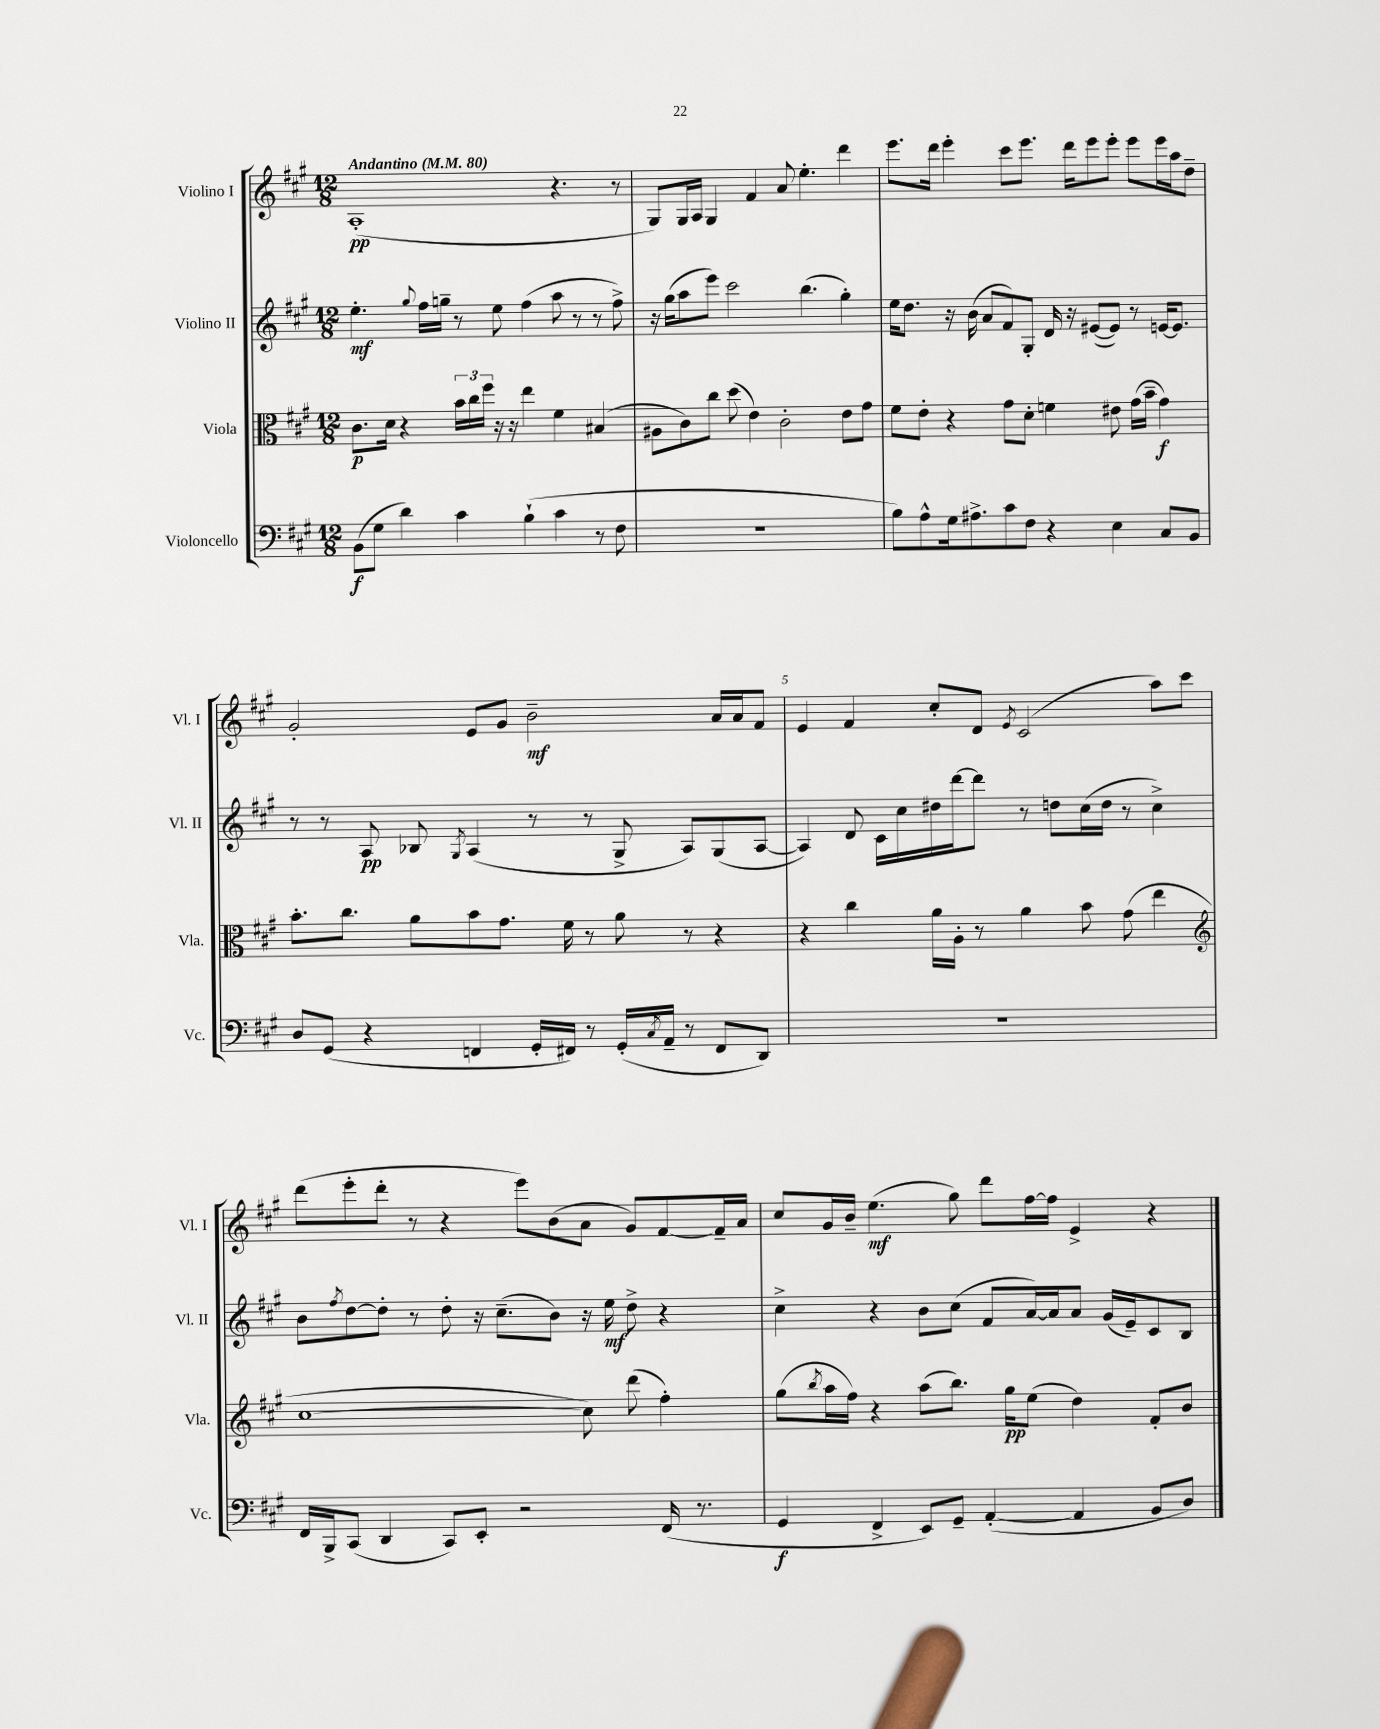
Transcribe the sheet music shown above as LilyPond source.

<<
\new StaffGroup <<
\new Staff = "s0" \with { instrumentName = "Violino I" shortInstrumentName = "Vl. I" } {
    \clef treble \key a \major \numericTimeSignature \time 12/8 \tempo "Andantino" 4 = 80
    a1-.\pp( r4. r8 |
    gis8) gis16 a16 gis4 fis'4 a'8 e''4.-. d'''4 |
    e'''8. d'''16 e'''4-. cis'''8 e'''8. d'''16 e'''8 e'''8-. e'''8 e'''16 a''16 d''8-- |
    gis'2-. e'8 gis'8 b'2--\mf a'16 a'16 fis'8 |
    e'4 fis'4 cis''8-. d'8 \acciaccatura { e'8 } cis'2( a''8) cis'''8 |
    d'''8( e'''8-. d'''8-. r8 r4 e'''8) b'8( a'8 gis'8) fis'8~ fis'16-- a'16 |
    cis''8 gis'16 b'16-- e''4.\mf( gis''8) d'''8 fis''16~ fis''16 e'4-> r4 \bar "|." |
}
\new Staff = "s1" \with { instrumentName = "Violino II" shortInstrumentName = "Vl. II" } {
    \clef treble \key a \major \numericTimeSignature \time 12/8
    e''4.-.\mf \appoggiatura { gis''8 } fis''16 g''16-- r8 e''8 fis''4( a''8 r8 r8 fis''8->) |
    r16 gis''16( a''8 e'''8) cis'''2 b''4.( gis''4-.) |
    e''16 d''8. r16 b'16( a'8 fis'8) gis8-. d'16 r16 eis'8~( eis'8) r8 e'16~ e'8. |
    r8 r8 a8\pp bes8 \acciaccatura { gis8 } a4( r8 r8 gis8-> a8) gis8( a8~ |
    a4) d'8 cis'16 cis''16 dis''16 d'''16~ d'''8 r8 d''8 cis''16( d''16 r8 cis''4->) |
    b'8 \acciaccatura { fis''8 } d''8~ d''8-. r8 d''8-. r16 cis''8.--( b'8) r16 e''16\mf d''8-> r4 |
    cis''4-> r4 b'8 cis''8( fis'8 a'16~) a'16 a'8 gis'16( e'16--) cis'8 b8 \bar "|." |
}
\new Staff = "s2" \with { instrumentName = "Viola" shortInstrumentName = "Vla." } {
    \clef alto \key a \major \numericTimeSignature \time 12/8
    cis'8.\p d'16 r4 \tuplet 3/2 { b'16 cis''16 fis''16 } r16 r16 e''4 fis'4 bis4( |
    ais8 cis'8) cis''8 d''8( e'4) cis'2-. e'8 gis'8 |
    fis'8 e'8-. r4 gis'8 d'8-. f'4 eis'8 gis'16( b'16-- gis'4\f) |
    b'8.-. cis''8. a'8 b'8 gis'8. fis'16 r8 a'8 r8 r4 |
    r4 cis''4 a'16 a16-. r8 a'4 b'8 gis'8( e''4 |
    \clef treble cis''1~ cis''8) d'''8( fis''4-.) |
    gis''8( \acciaccatura { b''8 } a''16 fis''16) r4 a''8( b''8.) gis''16\pp e''8( d''4) fis'8-. b'8 \bar "|." |
}
\new Staff = "s3" \with { instrumentName = "Violoncello" shortInstrumentName = "Vc." } {
    \clef bass \key a \major \numericTimeSignature \time 12/8
    b,8\f( gis8 d'4) cis'4 b4-!( cis'4 r8 fis8 |
    R1. |
    b8) a8-^ gis16 ais8.-> cis'8 fis8 r4 e4 cis8 b,8 |
    d8 gis,8( r4 f,4 gis,16-. fis,16) r8 gis,16-.( \acciaccatura { cis8 } a,16-- r8 fis,8 d,8) |
    R1. |
    fis,16 b,,16-> cis,8( d,4 cis,8) e,8-. r2 fis,16( r8. |
    gis,4\f fis,4-> e,8) gis,8-- a,4~-.( a,4 b,8 d8) \bar "|." |
}
>>
>>
\layout { \context { \Score \override BarNumber.break-visibility = ##(#f #t #t) barNumberVisibility = #(every-nth-bar-number-visible 5) } }
